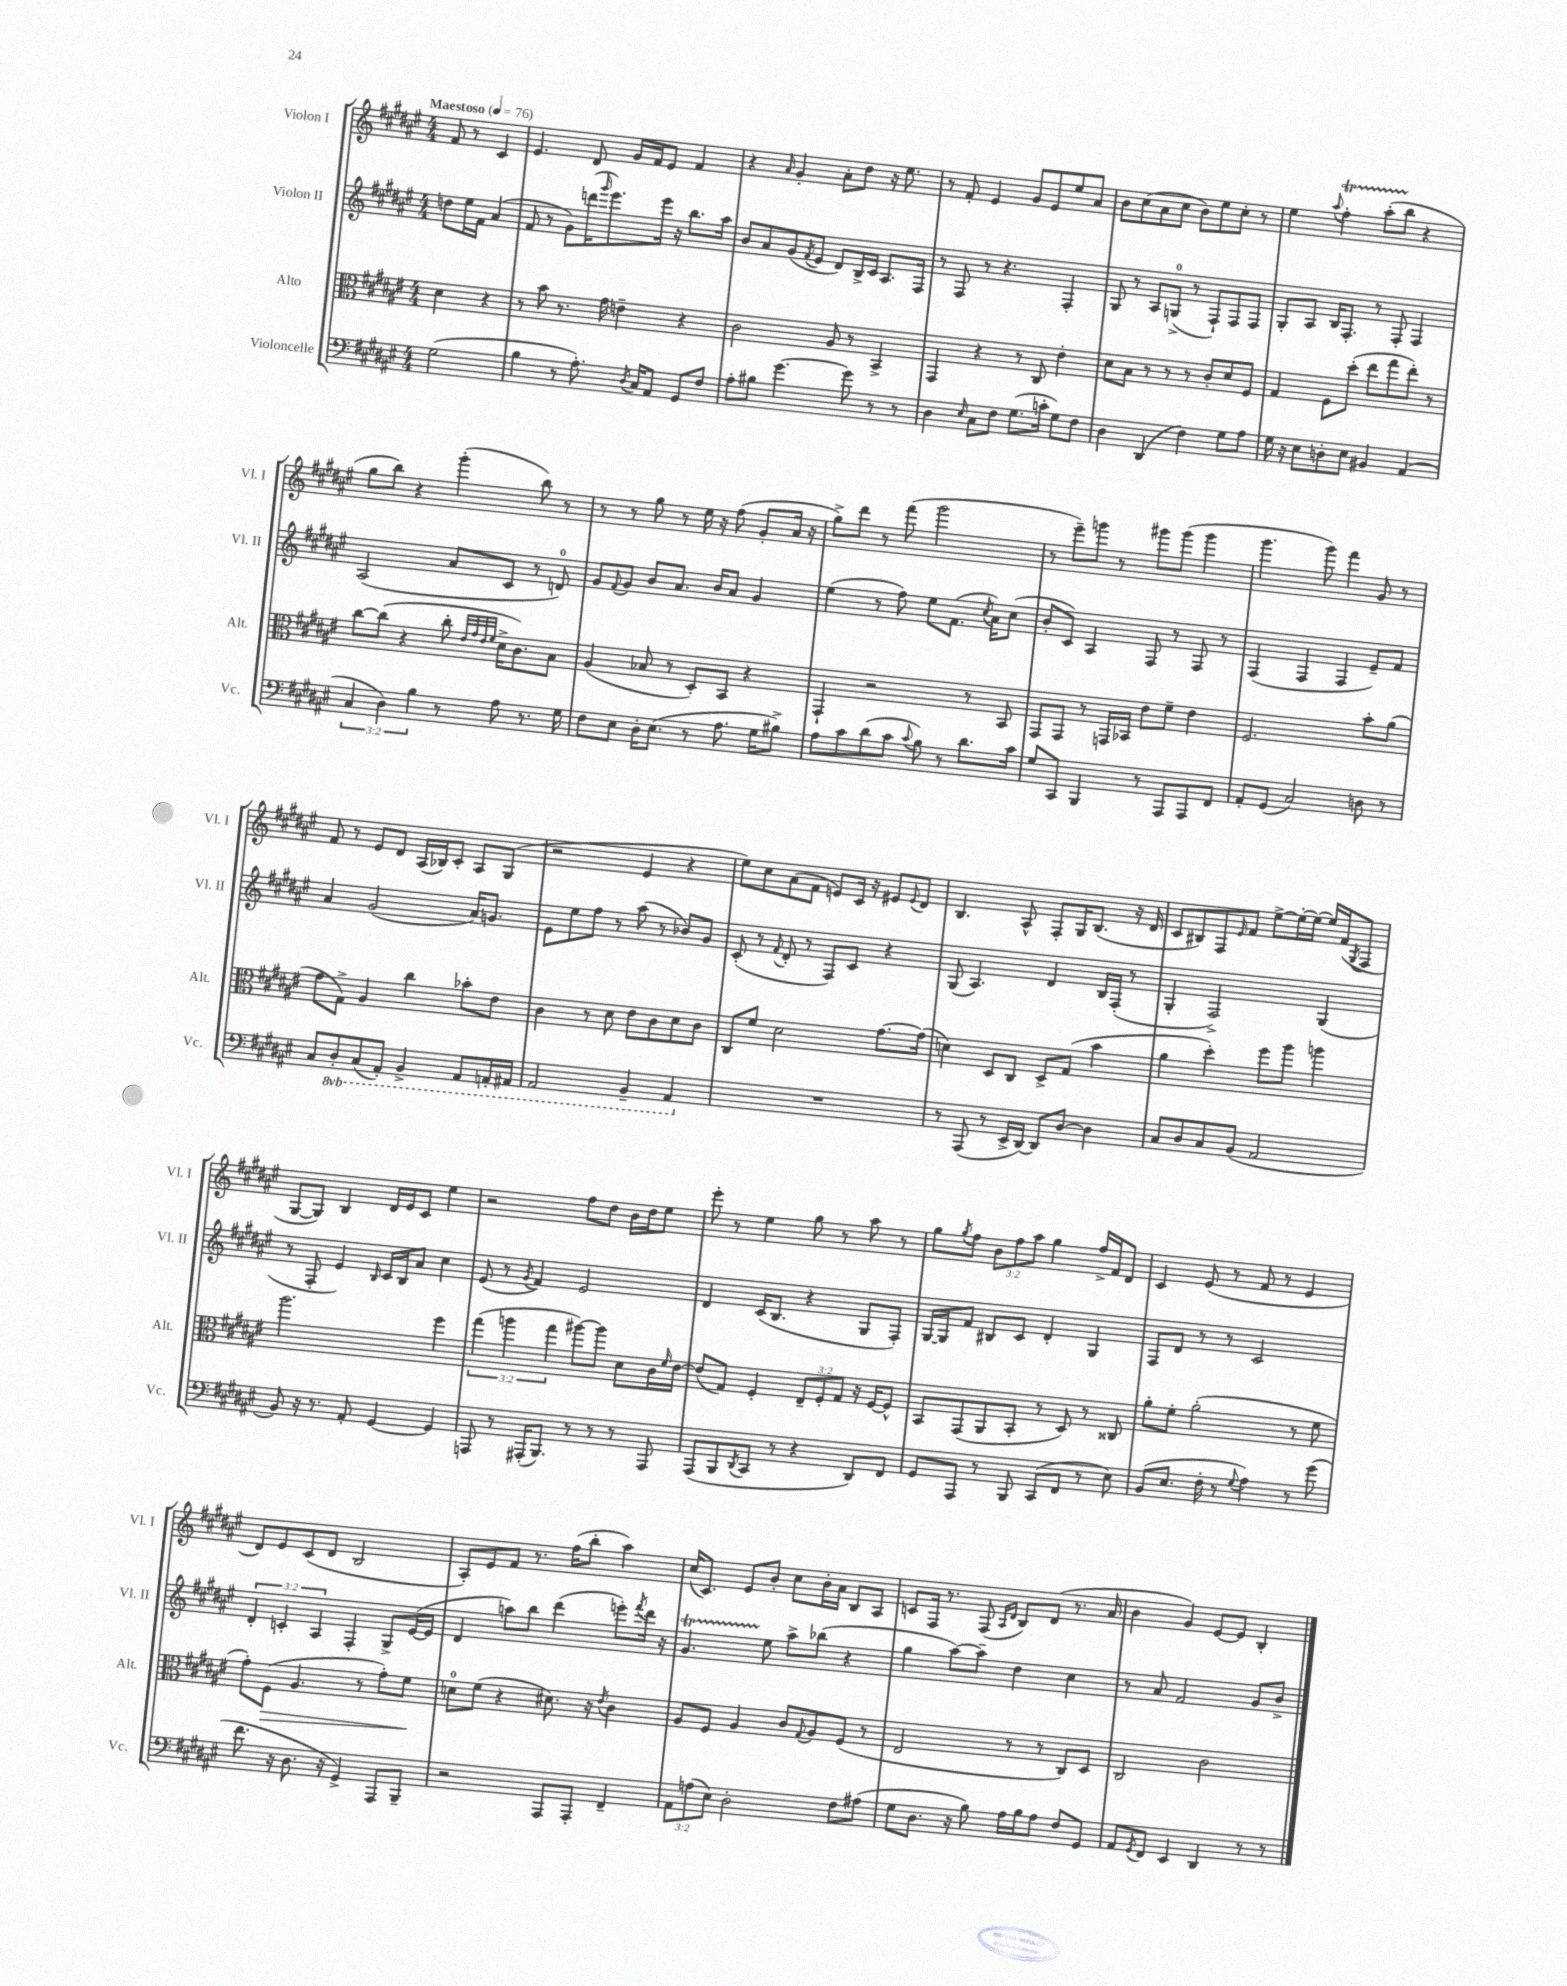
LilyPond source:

<<
\new StaffGroup <<
\new Staff = "s0" \with { instrumentName = "Violon I" shortInstrumentName = "Vl. I" } {
    \clef treble \key fis \major \numericTimeSignature \time 4/4 \override Staff.TupletNumber.text = #tuplet-number::calc-fraction-text \partial 2 \tempo "Maestoso" 4 = 76
    fis'8 r8 cis'4 |
    eis'4. dis'8 gis'16 fis'16 eis'8 fis'4 |
    r4 \grace { ais'16 } gis'4-. ais'8-. dis''8 r16 eis''8. |
    r8 fis'8-. eis'4 gis'8 eis'8 eis''8 ais'8 |
    b'8 cis''8( ais'8 cis''8 b'8) eis''8 cis''8-. r8 |
    eis''4 \appoggiatura { ais''8 } fis''4-.\startTrillSpan ais''8-.( b''8\stopTrillSpan r4 |
    gis''8 b''8) r4 gis'''4-.( b''8) r8 |
    r8 r8 gis''8 r8 eis''16 r16 fis''8( gis'8-. ais'16 r16 |
    gis''8->) dis'''8 r8 fis'''8( gis'''2 |
    r8 eis'''8--) g'''8 r8 gis'''8 gis'''8( gis'''4 |
    gis'''4. gis'''8) fis'''4 gis'8 r8 |
    fis'8 r8 eis'8 dis'8 ais16( bes16) cis'8-. ais8 gis8( |
    r2 eis'4 r4 |
    eis''8) cis''8 ais'8( fis'8 e'8) cis'16 r16 eis'8 \appoggiatura { eis'8 } dis'8 |
    b4. ais8-^ fis8-. gis16 b8.( r16 dis'16 |
    cis'8 bis8) fis8 \grace { eis'16 } fis'8 eis''8~-> eis''16~-. eis''16~ eis''16 fis'16( \acciaccatura { gis8 } fis8 |
    gis8~ gis8) b4 dis'16 eis'16 cis'8 eis''4 |
    r2 fis''8 dis''8 b'16 dis''16 eis''8 |
    eis'''8-. r8 eis''4 gis''8 r8 ais''8 r8 |
    gis''8 \acciaccatura { gis''8 } fis''8 \tuplet 3/2 { b'8 fis''8 ais''8 } gis''4 fis''16-> fis'16 dis'8 |
    cis'4 eis'8( r8 fis'8 r8 eis'4 |
    dis'8) eis'8 cis'8( dis'8 b2 |
    ais8-.) eis'8 fis'8 r8. fis''16( b''8-. ais''4) |
    cis''16( cis'8.) eis'8 b'8-. cis''8 b'16-. ais'16 b8 ais8 |
    c'8 fis16 r8. fis8( \grace { ais16 dis'16 } b8) dis'8( r8. ais'16 |
    b'4 gis'4) eis'8~ eis'8 b4-. \bar "|." |
}
\new Staff = "s1" \with { instrumentName = "Violon II" shortInstrumentName = "Vl. II" } {
    \clef treble \key fis \major \numericTimeSignature \time 4/4 \override Staff.TupletNumber.text = #tuplet-number::calc-fraction-text \partial 2
    d''8 eis''16 fis'16 ais'4( |
    fis'8 r8 gis'8) d'''16( \grace { gis'''16 } eis'''8.) eis'''16 r16 b''8. ais''16 |
    b'8 ais'8 gis'8( \acciaccatura { fis'8 } eis'8 dis'8) b16-> cis'16 ais8. fis16 |
    r8 fis8 r8 r4. fis4-. |
    gis8 r8 ais8 g8-0->( r8 fis8-!) fis8 fis8 |
    gis8-. ais8 b16 fis8.-. r8 fis8-. fis4 |
    ais2( ais'8 cis'8 r8 d'8-0) |
    gis'8 \appoggiatura { fis'8 } gis'8 b'8 ais'8. b'16 ais'8 gis'4 |
    eis''4( r8 fis''8) eis''8 fis'8.( \acciaccatura { cis''8 } ais'16) cis''8( |
    b'8-. cis'8) ais4 fis8 r8 fis8 r8 |
    fis4( fis4 fis4 eis'8--) fis'8 |
    ais'4 gis'2( ais'16) g'8. |
    eis'8 eis''8 fis''8 r8 ais''8( r8 bes'8) gis'8 |
    cis'8-.( r8 \appoggiatura { fis'8 } dis'8-. r8 fis8) cis'8 r4 |
    gis8( ais4.) dis'4 b16 fis16-.( r8 |
    gis4-. fis2->) gis4( |
    r8 fis8-. eis'4) \grace { b16 } cis'16 b16 ais'8 cis''4 |
    eis'8( r8 \acciaccatura { gis'8 } fis'4) eis'2 |
    dis'4 cis'16( b8. r4 gis8 fis8-.) |
    gis16~ gis16 fis'8 bis8 cis'8 dis'4-. gis4 |
    fis8 dis'8 r8 r8 cis'2 |
    \tuplet 3/2 { dis'4-. c'4-. ais4 } fis4-. gis8-> eis'16~( eis'16 |
    dis'4 a''8) b''8 dis'''4( e'''8-.) \acciaccatura { fis'''8 } dis'''16 r16 |
    gis'4.\startTrillSpan eis''8\stopTrillSpan ais''8-> bes''8( r4 |
    gis''4 ais''8~) ais''8-- dis''4 cis''4 |
    r8 ais'8 fis'2 gis'8 b'8-> \bar "|." |
}
\new Staff = "s2" \with { instrumentName = "Alto" shortInstrumentName = "Alt." } {
    \clef alto \key fis \major \numericTimeSignature \time 4/4 \override Staff.TupletNumber.text = #tuplet-number::calc-fraction-text \partial 2
    dis'4 r4 |
    r8 b'8 r8. gis'16 e'4-- r4 |
    cis'2 ais8 r8 b,4-> |
    gis,4 r4 r8 cis8 eis'4-. |
    dis'8 b8 r8 r8 r8 cis'8-. dis'8 fis8 |
    gis4 fis8 dis''8-.( eis''8 gis''8 eis''8-.) r8 |
    cis''8~ cis''8( r4 cis''8-. \grace { eis'32 gis'32 eis'32 fis'32 } dis'16-> cis'8.) b8 |
    ais4( bes8 r8 dis8-.) b,8 r4 |
    gis,4-! r2 r8 b,8 |
    gis,8 gis,8 r8 g,16 bes,16 eis'8 fis'8-- eis'4 |
    fis2. b'8-. ais'8( |
    gis'8 gis8->) ais4 cis''4 bes'8-. eis'8 |
    cis'4 r8 dis'8 eis'8 cis'8 dis'8 cis'8 |
    cis8 fis'8 dis'2 gis'8.~ gis'16( |
    d'4) dis8 cis8 dis8-> gis8( b'4 |
    ais'4 dis''4-.) fis''8 ais''8 a''4 |
    ais''2. fis''4 |
    \tuplet 3/2 { gis''4( a''4 gis''4 } ais''8~) ais''8 dis'8 cis'16 \grace { fis'16 } eis'16~ |
    eis'8( gis8) fis4-. \tuplet 3/2 { eis8-- fis8-. gis8 } r16 fis16~ fis8-^ |
    b,8 gis,8( ais,8 b,8-. r8 dis8) r8 cisis8 |
    ais'8-. fis'8-. ais'2-.( r8 fis'8 |
    gis'8-.) fis8\>( ais4. r8 gis'8-.) fis'8\! |
    d'8-0 fis'8( r4 dis'8.) r16 \acciaccatura { eis'8 } cis'4 |
    ais8 fis8 ais4 cis'8 \appoggiatura { gis8 } ais8 fis8( r8 |
    eis2 r8 r8 cis8) dis8 |
    cis2 cis'2 \bar "|." |
}
\new Staff = "s3" \with { instrumentName = "Violoncelle" shortInstrumentName = "Vc." } {
    \clef bass \key fis \major \numericTimeSignature \time 4/4 \override Staff.TupletNumber.text = #tuplet-number::calc-fraction-text \set Staff.ottavationMarkups = #ottavation-simple-ordinals \partial 2
    gis2( |
    b4 r8 ais8.-.) \acciaccatura { dis8 } cis16 ais,8 gis,8 fis8 |
    ais8-. bis8 gis'4.~ gis'8 r8 r8 |
    dis4 \grace { eis16 } cis8 fis8 gis8.( c'16-. gis8) fis8 |
    dis4 dis,4( fis4) gis8 ais8 |
    gis16 r16 eis8 d8-. eis8 bis,4 ais,4( |
    \tuplet 3/2 { cis4 dis4) b4 } r8 ais8 r8. gis16 |
    fis8 eis8 dis16-. eis8.( r8 ais8. gis16 bis8->) |
    ais8 cis'8 dis'8( cis'8 \appoggiatura { cis'8 } b8) r8 dis'8. cis'16 |
    gis8 cis,8 b,,4 r8 ais,,8 ais,,8 fis,8 |
    ais,8-. gis,8( cis2) d8 r8 |
    cis8 \ottava #-1 dis,8-. cis,8( ais,,8-.) b,,4-> ais,,8 a,,16-. ais,,16 |
    ais,,2 b,,4-- ais,,4 \ottava #0 |
    R1 |
    r8 ais,,8( r8 eis,16-> dis,16~) dis,8 dis8~ dis4 |
    cis8 dis8 cis8 b,8( ais,2 |
    b,8) r16 r8. ais,8-. gis,4~ gis,4 |
    a,,8 r8 ais,,16-.( b,,8.) r8 r8 r8 ais,,8 |
    ais,,8( b,,8 \acciaccatura { dis,8 } cis,8 r8 r4 dis,8) fis,8 |
    gis,8 ais,,8 r8 b,,8 cis,8( fis,8 r8 eis8) |
    b,8( eis8. fis16-. r8 \appoggiatura { gis8 } ais4) r8 gis'8( |
    fis'8. r16 dis8. r16 gis,4->) ais,,8 b,,8-- |
    r2 ais,,8 ais,,8-. fis,4-- |
    \tuplet 3/2 { ais,8 a8( eis8) } dis2-. fis8 ais8( |
    gis8 dis8. r16 b8) ais16 b16 ais8 fis8 gis,8 |
    ais,8 \acciaccatura { gis,8 } fis,8 eis,4 dis,4 r8 r8 \bar "|." |
}
>>
>>
\layout { \context { \Score \remove "Bar_number_engraver" } }
